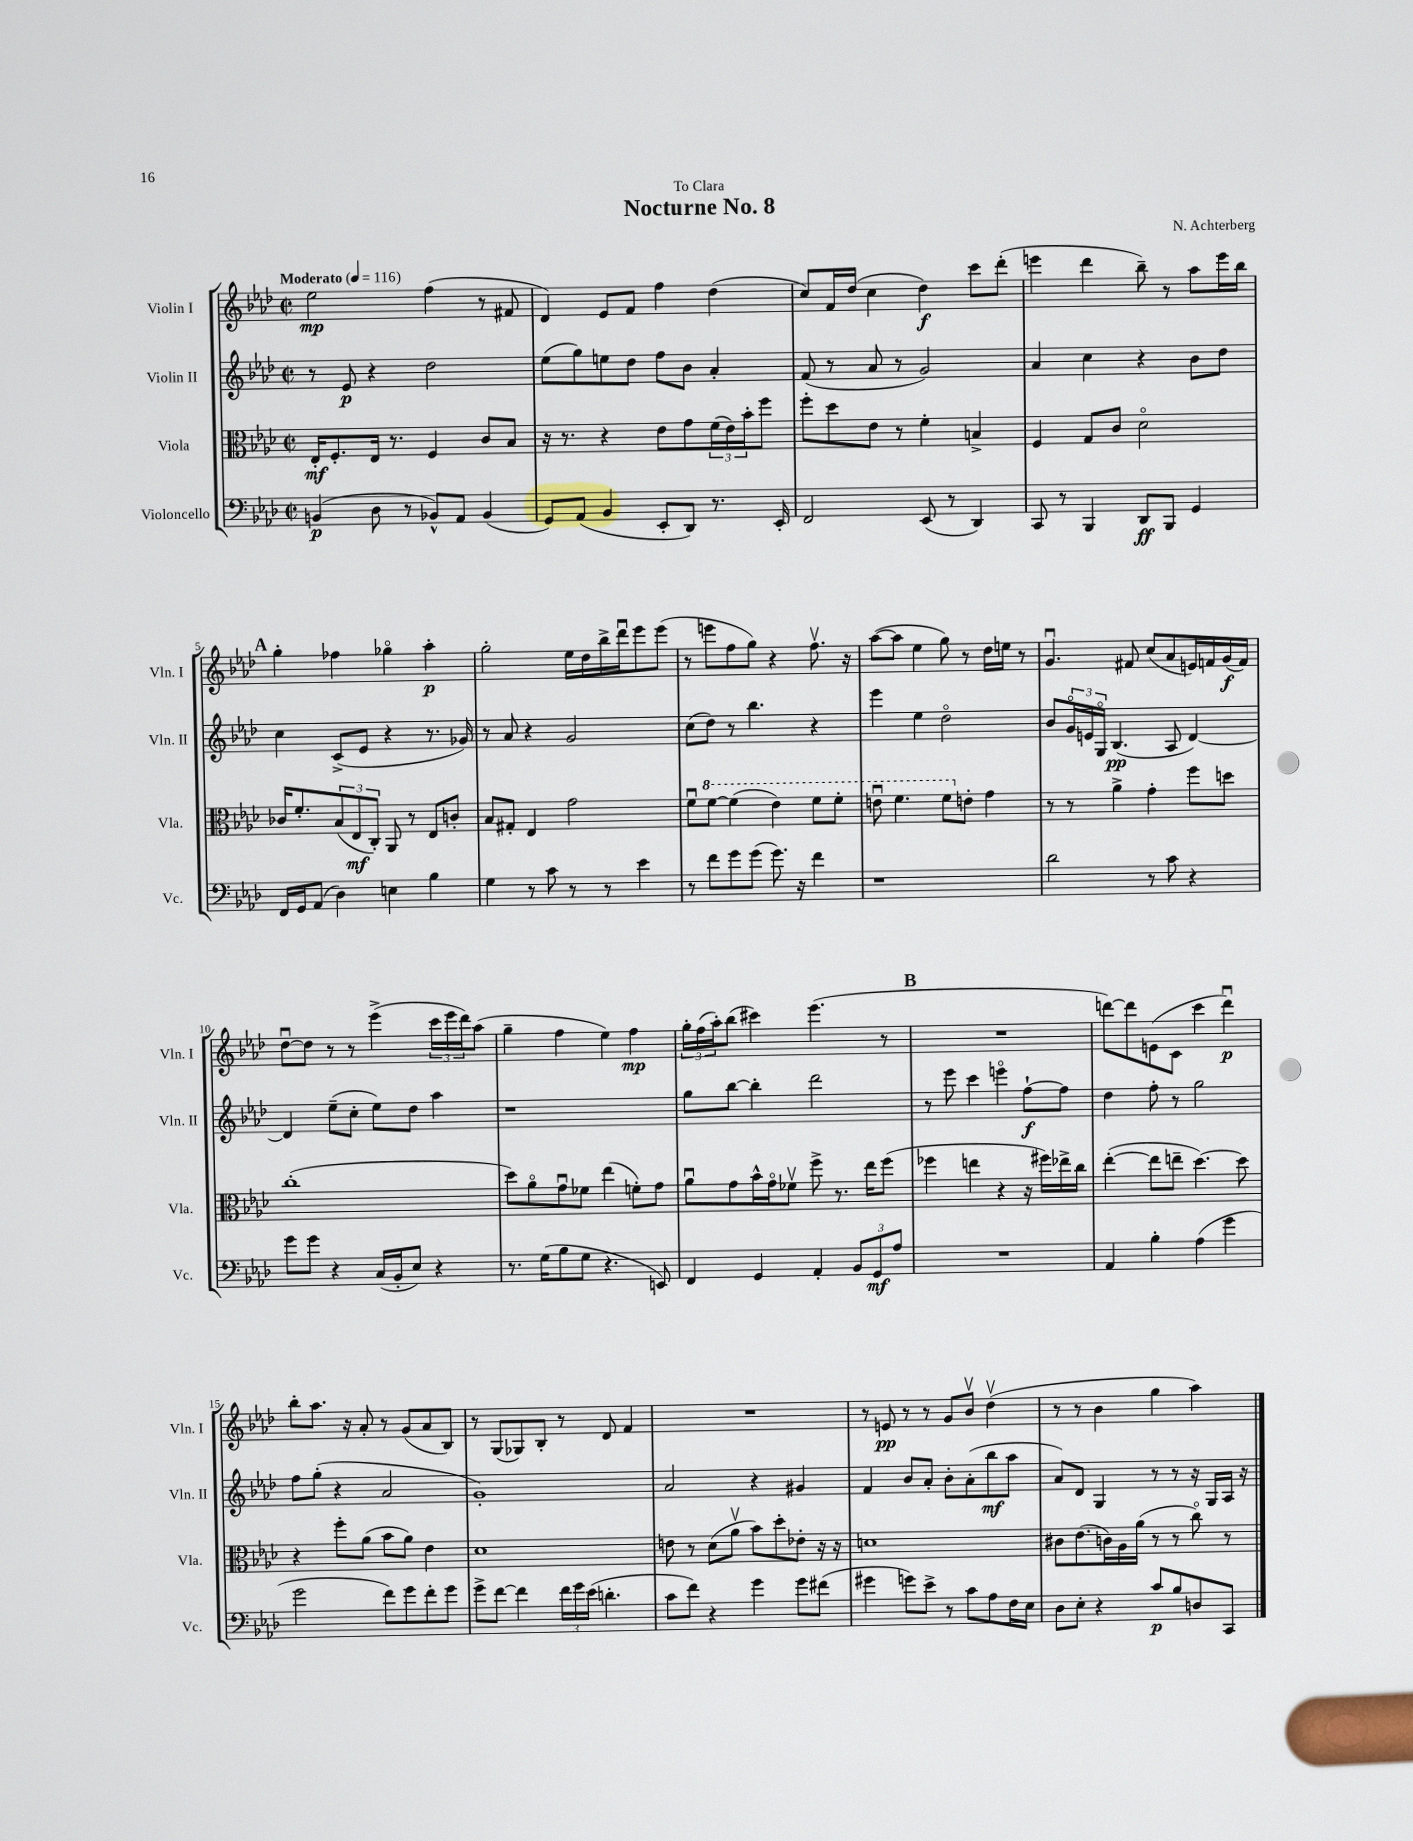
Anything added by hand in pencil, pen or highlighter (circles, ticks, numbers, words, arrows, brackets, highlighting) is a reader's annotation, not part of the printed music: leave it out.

**kern	**kern	**kern	**kern
*staff4	*staff3	*staff2	*staff1
*clefF4	*clefC3	*clefG2	*clefG2
*k[b-e-a-d-]	*k[b-e-a-d-]	*k[b-e-a-d-]	*k[b-e-a-d-]
*M2/2	*M2/2	*M2/2	*M2/2
*met(c|)	*met(c|)	*met(c|)	*met(c|)
*MM116	*MM116	*MM116	*MM116
(4BB/	16E-'/LK	8r	2ee-\
.	8.F'/	.	.
.	.	8e-/	.
8D-\	16E-/Jk	4r	.
.	8.r	.	.
8r	.	.	.
8BB-^^/L)	4F/	2dd-\	(4ff\
8AA-/J	.	.	.
(4BB-/	8c/L	.	8r
.	8B-/J	.	8f#/
=	=	=	=
8GG/L)	16r	(8ee-\L	4d-/)
.	8.r	.	.
(8AA-/J	.	8gg\)	.
4BB-/	4r	8ee\	8e-/L
.	.	8dd-\J	8f/J
8EE-'/L	8e-\L	8ff\L	4ff\
8DD-/J)	8g\	8b-\J	.
8.r	(24f\L	4a-'/	(4dd-\
.	24e-\)	.	.
.	24b-'\J	.	.
.	8ff\J	.	.
16EE-'/	.	.	.
=	=	=	=
2FF/	8ff'\L	(8f/	8cc/L)
.	8dd-\	8r	16f/L
.	.	.	(16dd-/JJ
.	8e-\J	8a-/	4cc\
.	8r	8r	.
(8EE-/	4f'\	2g/)	4dd-\)
8r	.	.	.
4DD-/)	4B^/	.	8ccc\L
.	.	.	(8ddd-'\J
=	=	=	=
8CC/	4F/	4a-/	4eee\
8r	.	.	.
4BBB-/	8G/L	4cc\	4ddd-\
.	8c/J	.	.
8DD-/L	2d-o\	4r	8bb-~\)
8BBB-/J	.	.	8r
4GG/	.	8b-\L	8aa-\L
.	.	8dd-\J	16eee\L
.	.	.	16bb-\JJ
=	=	=	=
16FF/LL	16c-/LK	4cc\	4gg'\
16GG/J	8.f'/	.	.
(8AA-/J	.	.	.
4D-\)	(12B-/	(8c^/L	4ff-\
.	12E-/	.	.
.	.	8e-/J	.
.	12C'/J)	.	.
4E\	8AA-/	4r	4gg-o\
.	8r	.	.
4B-\	8E-/L	8.r	4aa-'\
.	8c'/J	.	.
.	.	16g-/)	.
=	=	=	=
4G\	8B-/L	8r	2gg'\
.	8G#'/J	8a-/	.
8r	4E-/	4r	.
8c\	.	.	.
8r	2g\	2g/	16ee-\LL
.	.	.	16dd-\
8r	.	.	16bb-^\
.	.	.	16ddd-u\J
4e-\	.	.	8eee-\
.	.	.	(8eee-\J
=	=	=	=
8r	8fu\L	(8cc\L	8r
8f\L	[8ff\J	8dd-\J)	8eee\L
8g\	(4ff\]	8r	8ff\
(8g\J	.	4.bb-\	8gg\J)
8.g\)	4ee-\)	.	4r
16r	.	.	.
4f\	8ff\L	4r	8.ffv\
.	8ff'\J	.	.
.	.	.	16r
=	=	=	=
1r	8eeu\	4eee-\	([8aa-\L
.	4.ff\	.	8aa-\]J
.	.	4ee-\	4ee-\
.	8ff\L	2dd-o\	8gg\)
.	8e'\J	.	8r
.	4g\	.	16dd-\LL
.	.	.	16ee\JJ
.	.	.	8r
=	=	=	=
2d-\	8r	8b-/L	4.gu/
.	8r	24go/L	.
.	.	24e/	.
.	.	24Go/JJ	.
.	4a-^\	(4.B-/	.
.	.	.	8f#/
8r	4g'\	.	(8cc/L
8c\	.	8A-/	8a-/
4r	8ff\L	[4d-/)	16e/L)
.	.	.	16f/
.	8dd\J	.	(16g/
.	.	.	16f/JJ)
=	=	=	=
8g\L	(1cc'	4d-/]	[8dd-u\L
8g\J	.	.	8dd-\]J
4r	.	(8ee-~\L	8r
.	.	8cc'\J	8r
(16C/LL	.	8ee-\L)	(4eee-^\
16BB-'/J	.	.	.
8E-/J)	.	8dd-\J	.
4r	.	4aa-\	24ccc\LL
.	.	.	24eee-\
.	.	.	24ddd-\J)
.	.	.	(8aa-\J
=	=	=	=
8.r	8dd-\L)	1r	4gg~\
.	8a-o\	.	.
(16G\LK	.	.	.
8B-\	8gu\	.	4ff\
8G\J	8f-\J	.	.
4.r	(4ee-\	.	4ee-\)
.	8f'\L)	.	4ff\
8EE/)	8g\J	.	.
=	=	=	=
4FF/	8a-u\L	8gg\L	24gg'\LL
.	.	.	(24ff\
.	.	.	24aa-'\J)
.	8g\	[8bb-\J	(8bb-\J
4GG/	16b-^^\L	4bb-'\]	4ccc#\)
.	16go\J	.	.
.	8f-v\J	.	.
4AA-'/	8ff^\	2ddd-\	(4.eee-\
.	8.r	.	.
12BB-/L	.	.	.
.	16ee-\LK	.	.
12GG/	.	.	.
.	(8ff\J	.	8r
12A-/J	.	.	.
=	=	=	=
1r	4ff-\	8r	1r
.	.	8eee-\	.
.	4ee\	4ccc\	.
.	4r	4eeeo\	.
.	16r	[8ff`\L	.
.	16ff#\LL)	.	.
.	16ee-^\	8ff\]J	.
.	16cc\JJ	.	.
=	=	=	=
4AA-/	([4ee-'\	4dd-\	[8ddd\L)
.	.	.	8ddd\]
4B-'\	8ee-\]L	8ff'\	(8e\
.	8ee~\J	8r	8c\J
(4A-\	[4.dd-\)	2gg\	4ccc\
4g\	.	.	4dddu\)
.	8dd-\]	.	.
=	=	=	=
2g\	4r	8ff\L	8bb-'\L
.	.	(8gg'\J	8.aa-\J
.	8ff'\L	4r	.
.	.	.	16r
.	(8a-\J	.	8a-'/
8f\L)	8b-\L	2a-/	8r
8g\	8a-\J)	.	(8g/L
8f'\	4e-\	.	8a-/
8g\J	.	.	8B-/J)
=	=	=	=
8g^\L	1d-	1g')	8r
[8f\J	.	.	(8G/L
4f\]	.	.	8G-/)
.	.	.	8B-'/J
24f\LL	.	.	8r
24g\	.	.	.
(24e-\JJ	.	.	.
4.d'\	.	.	8d-/
.	.	.	4f/
=	=	=	=
8c\L	8e\	2a-/	1r
8f\J)	8r	.	.
4r	(8d-\L	.	.
.	8a-v\J	.	.
4g\	8b-\L)	4r	.
.	8dd-'\	.	.
8g\L	8e-'\J	4g#/	.
(8f#\J	16r	.	.
.	16r	.	.
=	=	=	=
4g#\	1d	4f/	8r
.	.	.	8e/
8g\L)	.	8b-/L	8r
8e-^\J	.	8a-'/J	8r
8r	.	8b-'\L	8g/L
8c\L	.	(8a-'\	8b-v/J
8A-\	.	8bb-\	(4dd-v\
16F\L	.	8aa-\J	.
16E-\JJ	.	.	.
=	=	=	=
8D-\L	8c#\L	8a-/L)	8r
8E-'\J	(8.e-\	8d-/J	8r
4r	.	4G/	4b-\
.	16c\L)	.	.
.	16A-\	.	.
.	(16a-\JJ	.	.
8c/L	8r	8r	4gg\
8B-/	8r	8r	.
8D/	8cco\)	16r	4aa-\)
.	.	16G/LL	.
8CC/J	8r	16A-/JJ	.
.	.	16r	.
==	==	==	==
*-	*-	*-	*-
